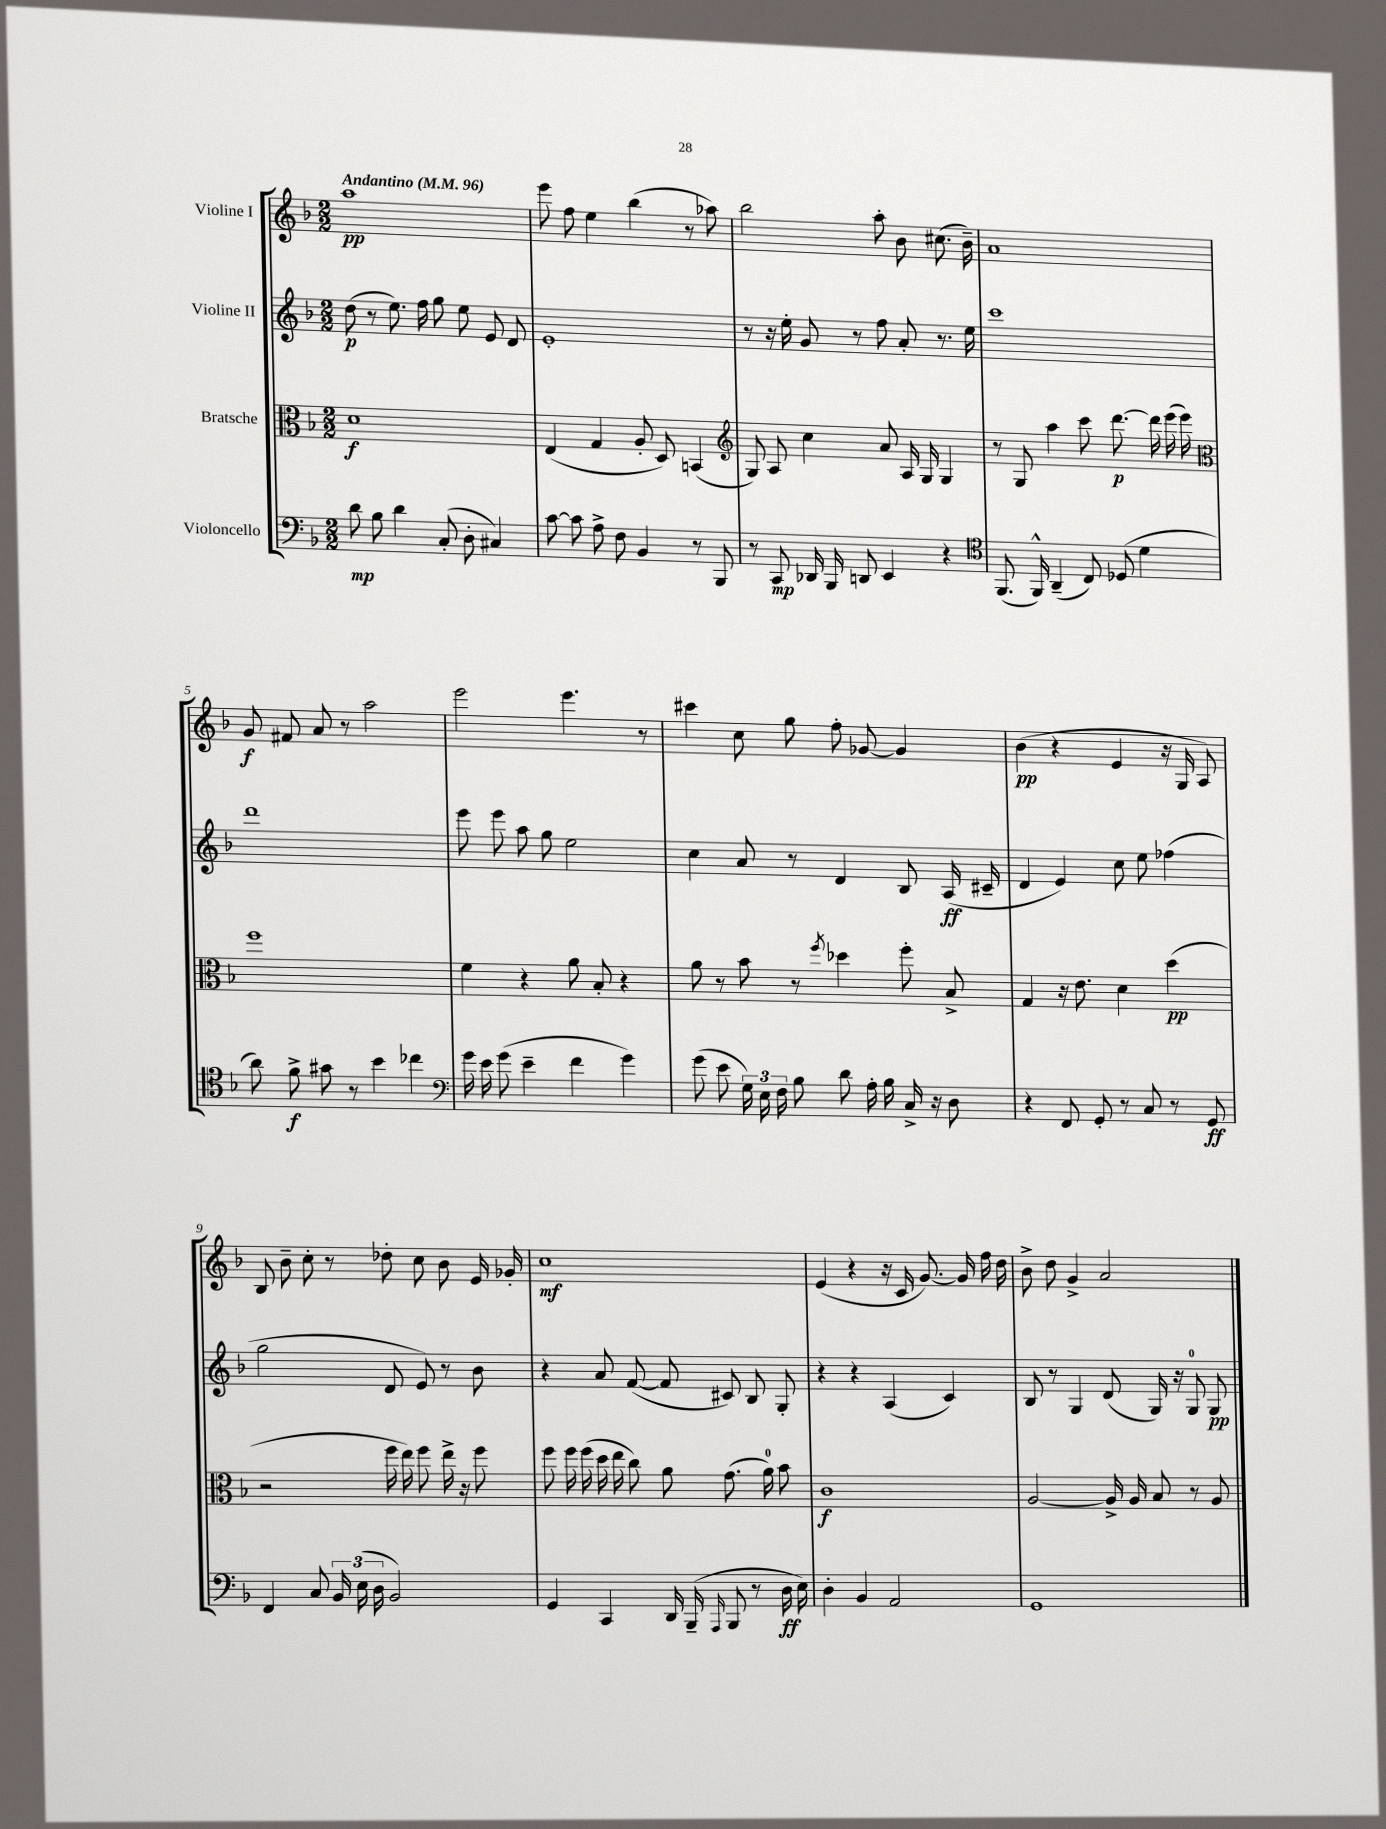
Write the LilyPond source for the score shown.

<<
\new StaffGroup <<
\new Staff = "s0" \with { instrumentName = "Violine I" } {
    \clef treble \key f \major \numericTimeSignature \time 2/2 \tempo "Andantino" 4 = 96
    \autoBeamOff a''1\pp |
    e'''8 f''8 e''4 bes''4( r8 aes''8) |
    bes''2 a''8-. bes'8 cis''8.( bes'16--) |
    a'1 |
    g'8\f fis'8 a'8 r8 a''2 |
    e'''2 e'''4. r8 |
    cis'''4 c''8 g''8 f''8-. ges'8~ ges'4 |
    bes'4\pp( r4 e'4 r16 g16 a8) |
    bes8 bes'8-- c''8-. r8 des''8-. c''8 bes'8 e'16 ges'16-. |
    c''1\mf |
    e'4( r4 r16 c'16 g'8.~) g'16 f''16 d''16 |
    bes'8-> d''8 g'4-> a'2 \bar "|." |
}
\new Staff = "s1" \with { instrumentName = "Violine II" } {
    \clef treble \key f \major \numericTimeSignature \time 2/2
    \autoBeamOff d''8\p( r8 e''8.) f''16 g''8 e''8 e'8 d'8 |
    e'1-. |
    r8 r16 e''16-. g'8 r8 f''8 a'8-. r8. e''16 |
    c'''1 |
    d'''1 |
    e'''8 e'''8 a''8 g''8 e''2 |
    c''4 a'8 r8 d'4 bes8 a16\ff( cis'16-- |
    d'4 e'4) c''8 e''8 fes''4( |
    g''2 d'8 e'8) r8 bes'8 |
    r4 a'8 f'8~( f'8 cis'8) bes8 g8-. |
    r4 r4 a4( c'4) |
    bes8 r8 g4 d'8( g16) r16 g8-0 g8\pp \bar "|." |
}
\new Staff = "s2" \with { instrumentName = "Bratsche" } {
    \clef alto \key f \major \numericTimeSignature \time 2/2
    \autoBeamOff d'1\f |
    e4( g4 a8-. d8) b,4( |
    \clef treble g8) a8 c''4 a'8 a16 g16 g4 |
    r8 g8 a''4 c'''8 d'''8.~\p d'''16 e'''16( e'''16) |
    \clef alto f''1 |
    f'4 r4 a'8 bes8-. r4 |
    a'8 r8 bes'8 r8 \acciaccatura { f''8 } des''4 f''8-. bes8-> |
    g4 r16 e'8. d'4 d''4\pp( |
    r2 f''16 e''16) f''8 e''16-> r16 f''8 |
    f''8 f''16 f''16( d''16 e''16 c''8) a'8 g'8.( a'16-0) bes'8 |
    c'1\f |
    a2~ a16-> a16 bes8 r8 a8 \bar "|." |
}
\new Staff = "s3" \with { instrumentName = "Violoncello" } {
    \clef bass \key f \major \numericTimeSignature \time 2/2
    \autoBeamOff d'8\mp bes8 d'4 c8-.( d8-. cis4) |
    c'8~ c'8 a8-> f8 bes,4 r8 bes,,8 |
    r8 c,8\mp des,16 bes,,16 d,8 e,4 r4 |
    \clef tenor f,8.( f,16-^) a,4--( c8) des8( d'4 |
    a'8) f'8->\f gis'8 r8 bes'4 ces''4 |
    \clef bass g'16 e'16 g'8( e'4-- f'4 g'4) |
    g'8( e'8 \tuplet 3/2 { g16) e16 f16 } bes8 d'8 a16-. bes16 c16-> r16 d8 |
    r4 f,8 g,8-. r8 c8 r8 g,8\ff |
    f,4 c8 \tuplet 3/2 { bes,16 e16( d16 } bes,2) |
    g,4 c,4 d,16 bes,,16--( \grace { a,,16 } bes,,8 r8 d16\ff e16) |
    d4-. bes,4 a,2 |
    g,1 \bar "|." |
}
>>
>>
